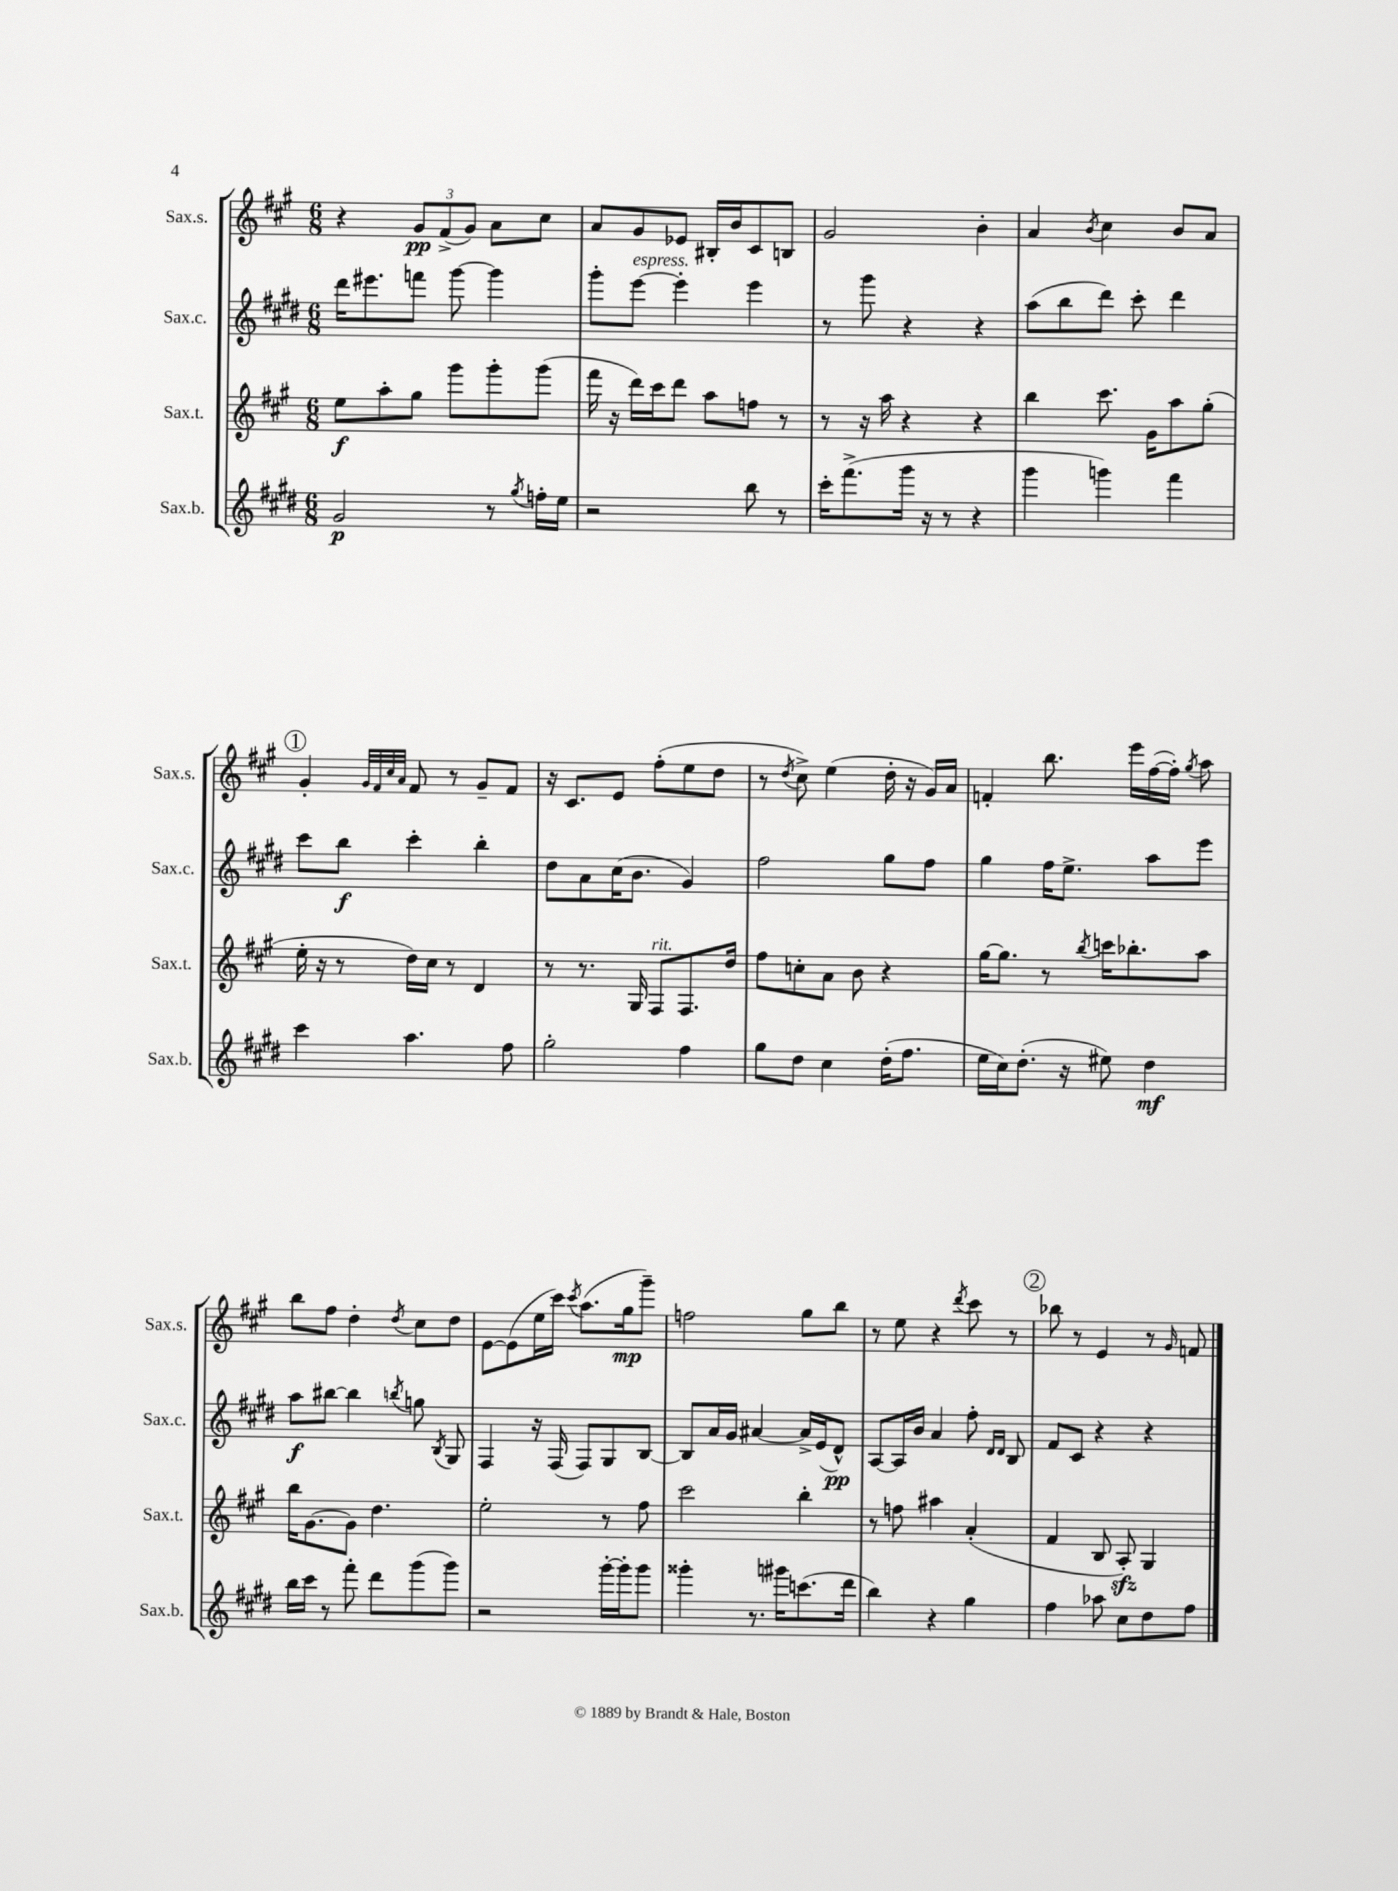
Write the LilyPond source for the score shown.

<<
\new StaffGroup <<
\new Staff = "s0" \with { instrumentName = "Sax.s." shortInstrumentName = "Sax.s." } {
    \clef treble \key a \major \numericTimeSignature \time 6/8
    \autoBeamOff r4 \tuplet 3/2 { gis'8[\pp fis'8->( gis'8]) } a'8[ cis''8] |
    a'8[ gis'8 ees'8] bis16[-. b'16 cis'8 b8] |
    gis'2 b'4-. |
    a'4 \acciaccatura { b'8 } cis''4 b'8[ a'8] |
    \mark \markup { \circle "1" } gis'4-. \grace { gis'32[ fis'32 cis''32 a'32] } fis'8 r8 gis'8[-- fis'8] |
    r16 cis'8.[ e'8] fis''8[-.( e''8 d''8] |
    r8 \acciaccatura { d''8 } cis''8->) e''4( d''16-. r16 gis'16[) a'16] |
    f'4-. b''8. e'''16[ fis''16~( fis''16]-.) \acciaccatura { gis''8 } a''8 |
    b''8[ fis''8] d''4-. \acciaccatura { d''8 } cis''8[ d''8] |
    e'8[~ e'8( e''16 cis'''16]) \acciaccatura { cis'''8 } a''8.[( gis''16\mp gis'''8]--) |
    f''2 gis''8[ b''8] |
    r8 e''8 r4 \acciaccatura { d'''8 } cis'''8 r8 |
    \mark \markup { \circle "2" } bes''8 r8 e'4 r8 \grace { gis'16 } f'8 \bar "|." |
}
\new Staff = "s1" \with { instrumentName = "Sax.c." shortInstrumentName = "Sax.c." } {
    \clef treble \key e \major \numericTimeSignature \time 6/8
    \autoBeamOff dis'''16[ eis'''8. f'''8] gis'''8~ gis'''4 |
    gis'''8[-. e'''8]~^\markup { \italic "espress." } e'''4-. e'''4 |
    r8 gis'''8 r4 r4 |
    a''8[( b''8 dis'''8]) cis'''8-. dis'''4 |
    \mark \markup { \circle "1" } cis'''8[ b''8]\f cis'''4-. b''4-. |
    dis''8[ a'8 cis''16( b'8.] gis'4) |
    fis''2 gis''8[ fis''8] |
    gis''4 fis''16[ e''8.]-> a''8[ e'''8] |
    a''8[\f bis''8]~ bis''4 \acciaccatura { b''8 } g''8 \acciaccatura { b8 } gis8 |
    fis4 r16 fis16( fis8[) gis8 b8]~ |
    b8[ a'16 gis'16] ais'4~ ais'16[-> e'16( dis'8]-^\pp) |
    a8[~ a16 b'16] a'4 fis''8-. \grace { dis'16[ dis'16] } b8 |
    \mark \markup { \circle "2" } fis'8[ cis'8] r4 r4 \bar "|." |
}
\new Staff = "s2" \with { instrumentName = "Sax.t." shortInstrumentName = "Sax.t." } {
    \clef treble \key a \major \numericTimeSignature \time 6/8
    \autoBeamOff e''8[\f a''8-. gis''8] gis'''8[ gis'''8-. gis'''8]( |
    fis'''16 r16 d'''16[) cis'''16 d'''8] a''8[ f''8] r8 |
    r8 r16 a''16 r4 r4 |
    b''4 cis'''8. gis'16[ a''8 gis''8]-.( |
    \mark \markup { \circle "1" } e''16-. r16 r8 d''16[) cis''16] r8 d'4 |
    r8 r8. gis16 fis8[^\markup { \italic "rit." } fis8. d''16] |
    fis''8[ c''8-. a'8] b'8 r4 |
    gis''16[~ gis''8.] r8 \acciaccatura { b''8 } c'''16[ bes''8.-. a''8] |
    b''16[ gis'8.~ gis'8] d''4. |
    e''2-. r8 fis''8 |
    cis'''2 b''4-. |
    r8 f''8 ais''4 a'4-.( |
    \mark \markup { \circle "2" } fis'4 b8 a8-.\sfz) gis4 \bar "|." |
}
\new Staff = "s3" \with { instrumentName = "Sax.b." shortInstrumentName = "Sax.b." } {
    \clef treble \key e \major \numericTimeSignature \time 6/8
    \autoBeamOff gis'2\p r8 \acciaccatura { gis''8 } f''16[-. e''16] |
    r2 b''8 r8 |
    cis'''16[-. fis'''8.->( gis'''16] r16 r8 r4 |
    gis'''4 g'''4) fis'''4 |
    \mark \markup { \circle "1" } cis'''4 a''4. fis''8 |
    gis''2-. fis''4 |
    gis''8[ dis''8] cis''4 dis''16[-.( fis''8.] |
    e''16[ cis''16) dis''8.]-.( r16 eis''8) dis''4\mf |
    b''16[ cis'''16] r8 fis'''8-. dis'''8[ gis'''8( gis'''8]) |
    r2 gis'''16[~-. gis'''16-. gis'''8] |
    gisis'''4-. r8. gis'''16[ c'''8.( dis'''16] |
    b''4) r4 gis''4 |
    \mark \markup { \circle "2" } fis''4 aes''8 cis''8[ dis''8 fis''8] \bar "|." |
}
>>
>>
\layout { \context { \Score \remove "Bar_number_engraver" } }
